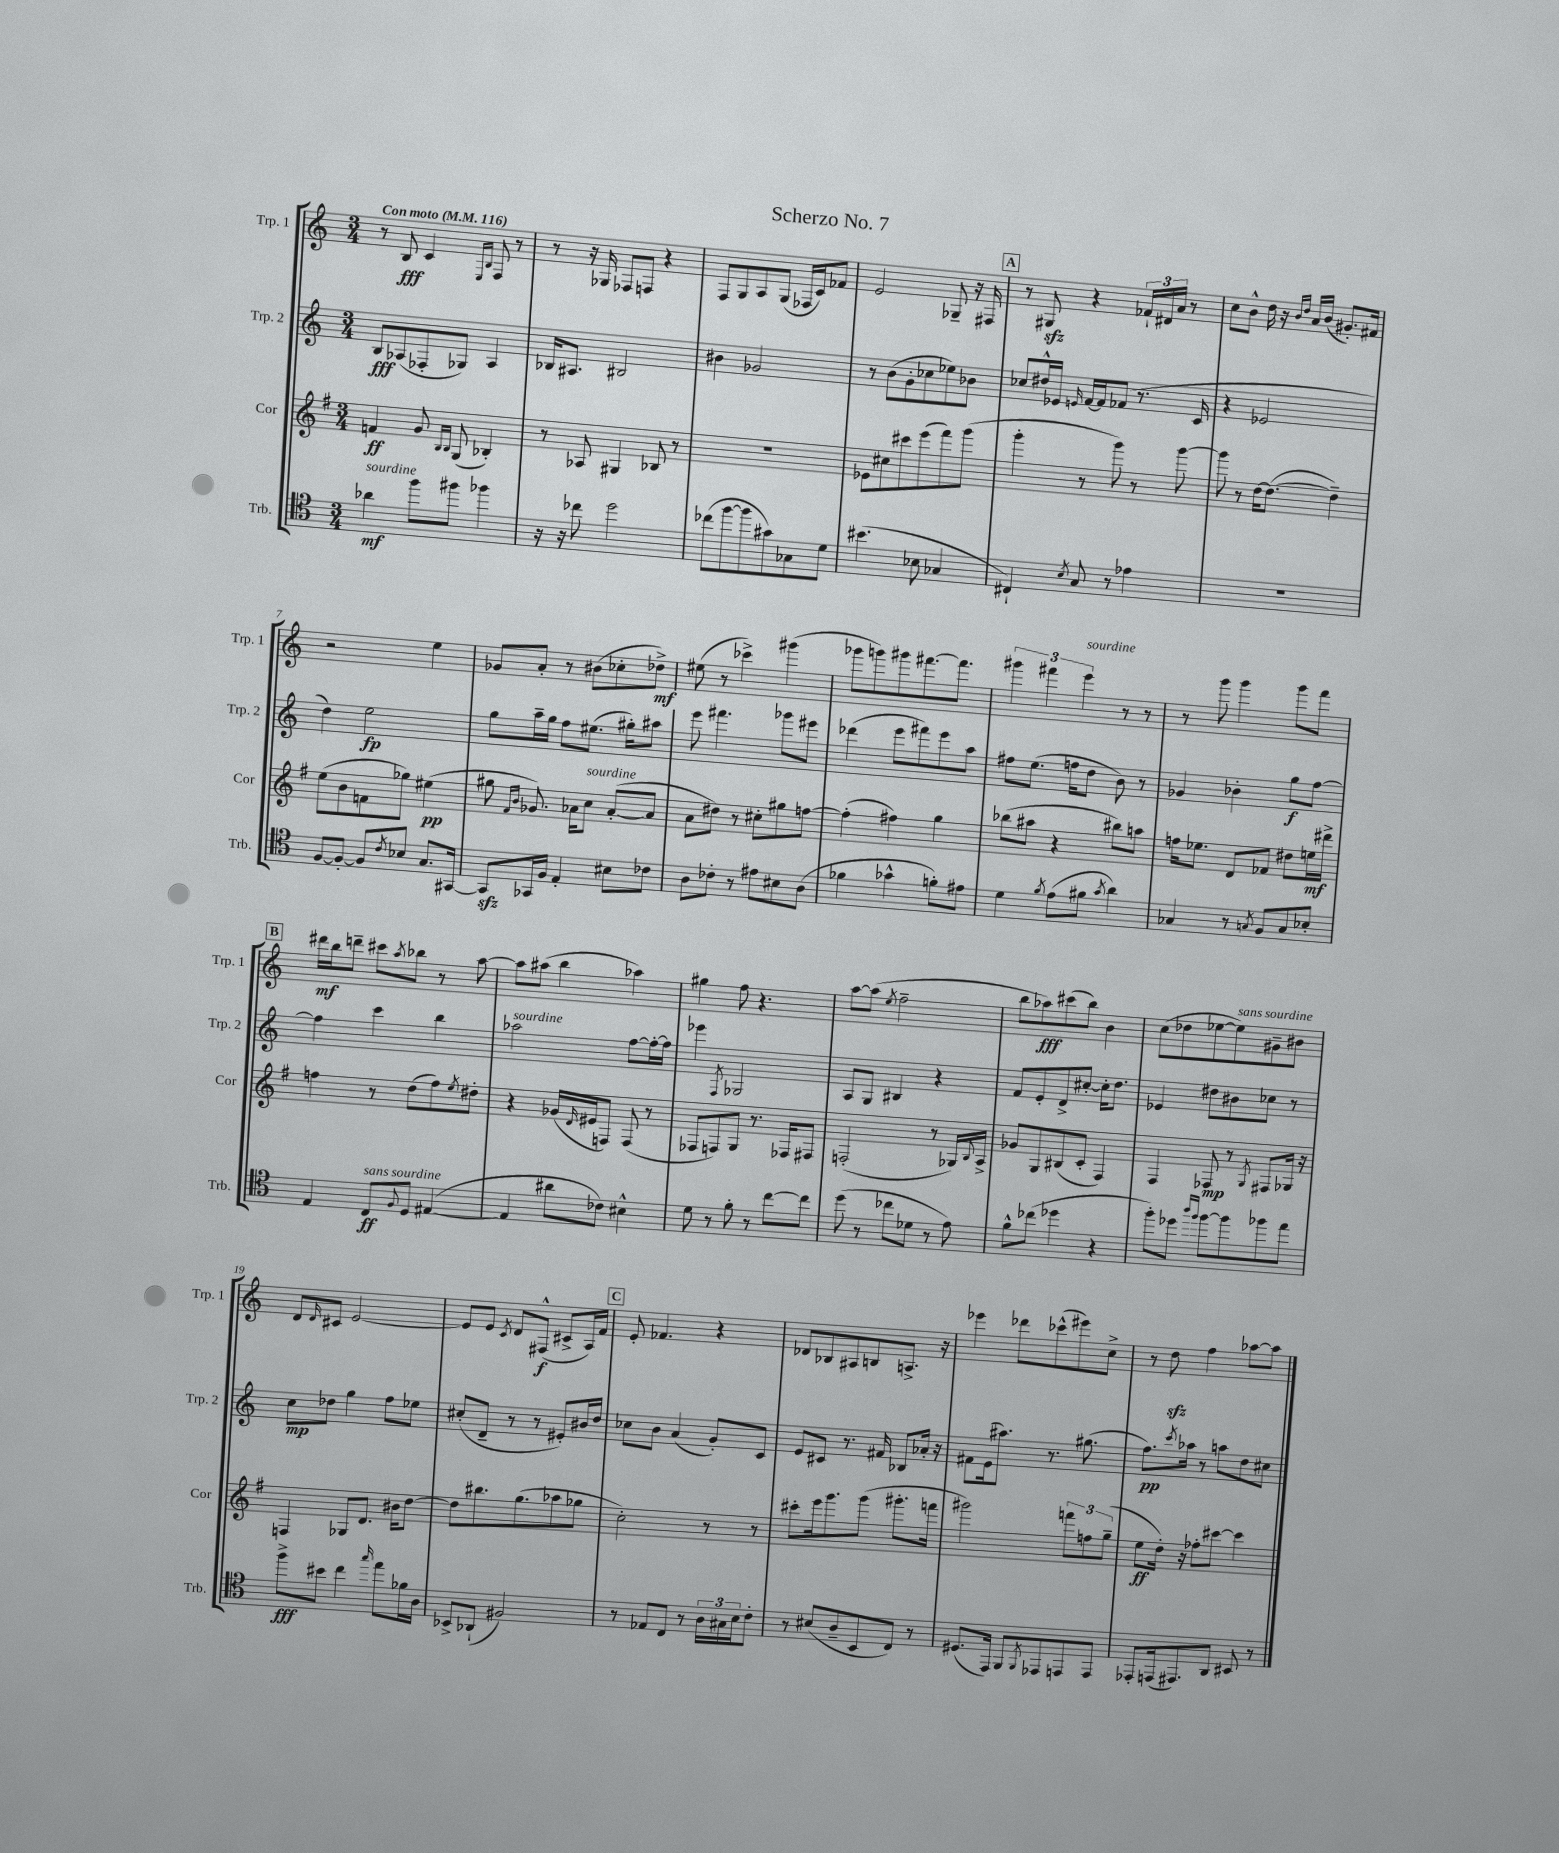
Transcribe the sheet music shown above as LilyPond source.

\header { title = "Scherzo No. 7" }
<<
\new StaffGroup <<
\new Staff = "s0" \with { instrumentName = "Trp. 1" shortInstrumentName = "Trp. 1" } {
    \clef treble \key c \major \numericTimeSignature \time 3/4 \tempo "Con moto" 4 = 116
    r8 b8\fff c'4 \grace { e16 b16 } f8 r8 |
    r8 r16 ges16 fes8 f8 r4 |
    f8 g8 a8 g8( fes16 c'16) fes'8 |
    e'2 ges8-- r16 fis16 |
    \mark \markup { \box "A" } r8 gis8\sfz r4 \tuplet 3/2 { fes'16-! dis'16 a'16 } r8 |
    c''8 b'8-^ d''16 r16 \grace { b'16 d''16 } a'16 b'16( gis'8.-.) fis'16 |
    r2 e''4 |
    ges'8 a'8-. r8 bis'8( ces''8-. des''8->\mf) |
    eis''8( r8 ces'''4->) gis'''4( |
    ges'''8 g'''8) gis'''8 fis'''8.~ fis'''8. |
    \tuplet 3/2 { gis'''4 fis'''4 e'''4^\markup { \italic "sourdine" } } r8 r8 |
    r8 g'''8 g'''4 g'''8 f'''8 |
    \mark \markup { \box "B" } dis'''16\mf b''16 d'''8-- cis'''8 \acciaccatura { a''8 } bes''8 r8 a''8~ |
    a''8 ais''8( b''4 aes''4) |
    gis''4 f''8 r4. |
    a''8~ a''8( \acciaccatura { e''8 } f''2-- |
    b''8 aes''8\fff) cis'''8( b''8) b'4 |
    c''8( des''8 ees''8~ ees''8^\markup { \italic "sans sourdine" }) gis'8-- bis'8 |
    d'8 \grace { d'16 } cis'8 e'2~ |
    e'8 e'8 \acciaccatura { c'8 } d'8 fis8-^\f( cis'8-> a16) f'16 |
    \mark \markup { \box "C" } e'8-. fes'4. r4 |
    des'8 bes8 ais8 b8 a8.-> r16 |
    ees'''4 des'''8 ces'''8-^( eis'''8) c''8-> |
    r8 d''8\sfz f''4 aes''8~ aes''8 \bar "|." |
}
\new Staff = "s1" \with { instrumentName = "Trp. 2" shortInstrumentName = "Trp. 2" } {
    \clef treble \key c \major \numericTimeSignature \time 3/4
    b8\fff aes8( fes8-. ges8) aes4 |
    bes16 ais8. bis2 |
    bis'4 ges'2 |
    r8 b'8( g'8-. ces''8 ees''8) bes'8 |
    \mark \markup { \box "A" } ces''8 dis''16-^ ees'16 \grace { e'16 } f'16~ f'16 fes'8( r8. c'16 |
    r4 ees'2 |
    d''4) e''2\fp |
    g''8 a''16-- g''16 f''8 eis''8.( gis''16-.) ais''8 |
    e'''8 fis'''4. ges'''8 eis'''8 |
    des'''4( e'''8 fis'''8) e'''8 a''8 |
    fis''8 e''8.( f''16 d''8 b'8) r8 |
    ges'4 bes'4-. g''8\f f''8~ |
    \mark \markup { \box "B" } f''4 c'''4 b''4 |
    aes''2^\markup { \italic "sourdine" } f''8~ f''16~-. f''16 |
    ees'''4 \acciaccatura { f8 } ges2 |
    a8 g8 bis4 r4 |
    f'8 e'8-. d'8-> cis''8~-. cis''16-. d''8. |
    ees'4 dis''8 bis'8 ces''8 r8 |
    c''8\mp des''8 g''4 f''8 ees''8 |
    cis''8-.( d'8-- r8 r8 eis'8-.) bis'16 d''16 |
    \mark \markup { \box "C" } ces''8 b'8 a'4( g'8-.) c'8 |
    e'8 cis'8 r8. fis'16 bes8 aes'16-. r16 |
    fis'8 e'16( ais''8.) r8. gis''8.( |
    f''8.\pp) \acciaccatura { c'''8 } aes''16 r8 a''8 d''8 cis''8 \bar "|." |
}
\new Staff = "s2" \with { instrumentName = "Cor" shortInstrumentName = "Cor" } {
    \clef treble \key g \major \numericTimeSignature \time 3/4
    f'4\ff g'8 \grace { b16 b16 } g8( bes4-.) |
    r8 aes8 gis4 bes8 r8 |
    R2. |
    ees'8 cis''8 cis'''8 e'''8( fis'''8) g'''8( |
    \mark \markup { \box "A" } g'''4-. r8 g'''8) r8 g'''8~ |
    g'''8 r8 d''16~ d''8.~( d''4--) |
    e''8( b'8 f'8 ges''8) eis''4\pp( |
    gis''8 \grace { fis'16 b'16 } ges'8.) aes'16 c''8^\markup { \italic "sourdine" } aes'8~-.( aes'8 |
    a'8 dis''8) r8 cis''8-. gis''8 f''8~ |
    f''4-.( fis''4) g''4 |
    bes''8( ais''8 r4 bis''8) a''8 |
    f''16 ees''8. d'8 fes'8 dis''8 e''16\mf dis'''16-> |
    \mark \markup { \box "B" } f''4 r8 d''8( f''8) \acciaccatura { e''8 } dis''8-. |
    r4 ges'16( \grace { d'16 } eis'16 f8) f8( r8 |
    fes8 f8) g8 r8. fes16 fis8 |
    f2-.( r8 ges16) \appoggiatura { b8 } a16-> |
    ges'8 g8 bis8( c'8-. fis4) |
    fis4 fes8\mp r8 \acciaccatura { g8 } fis8 ges16 r16 |
    f4 ges8 d'8. bis'16 d''8~ |
    d''8 bis''8. g''8.( aes''8 ges''8 |
    \mark \markup { \box "C" } c''2-.) r8 r8 |
    cis'''8-. e'''16 g'''8. g'''8( gis'''8.-. f'''16 |
    gis'''2) \tuplet 3/2 { f'''8 f''8 g''8--( } |
    e''8\ff d''16-.) r16 fes''8-. cis'''8~ cis'''4 \bar "|." |
}
\new Staff = "s3" \with { instrumentName = "Trb." shortInstrumentName = "Trb." } {
    \clef tenor \key c \major \numericTimeSignature \time 3/4
    aes'4\mf^\markup { \italic "sourdine" } f''8 fis''8 fes''4 |
    r16 r16 ces''8 d''2 |
    ces''8( f''8~ f''8 gis'8) ges8 d'8 |
    bis'4.( bes8 ges4 |
    \mark \markup { \box "A" } cis4-!) \acciaccatura { b8 } g8 r8 ees'4 |
    R2. |
    f8~ f8~-. f8 \acciaccatura { c'8 } bes8 g8. gis,16~ |
    gis,8\sfz ges,16 f16 e4-. bis8 ces'8 |
    a8 ces'8-. r8 eis'8 bis8 a8( |
    fes'4 ges'4-^ f'8-.) eis'8 |
    d'4 \acciaccatura { f'8 } e'8( fis'8 \acciaccatura { g'8 } a'4) |
    ges4 r8 \acciaccatura { g8 } f8 g8 bes8-. |
    \mark \markup { \box "B" } e4 c8\ff^\markup { \italic "sans sourdine" } \appoggiatura { f8 } d8 eis4~( |
    eis4 ais'8 ces'8) bis4-^ |
    d'8 r8 f'8-. r8 c''8~ c''8 |
    d''8( r8 ces''8 des'8 r8 e'8) |
    f'8-^ ces''8( des''4 r4 |
    f''8-.) des''8 \grace { a''16 f''16 } f''8~ f''8 fes''8 e''8 |
    f''8->\fff bis'8 c''4 \grace { g''16 } e''8 fes'16 a16 |
    bes,8-> aes,8-!( fis2) |
    \mark \markup { \box "C" } r8 ees8 c8 r8 \tuplet 3/2 { a16 gis16 b16 } c'8-. |
    r8 bis8( a8-- b,8 c8) r8 |
    dis8.( e,16) f,8 \acciaccatura { f,8 } ees,8 e,8 e,8 |
    ees,8-. e,16( eis,8.) a,8 bis,8 r8 \bar "|." |
}
>>
>>
